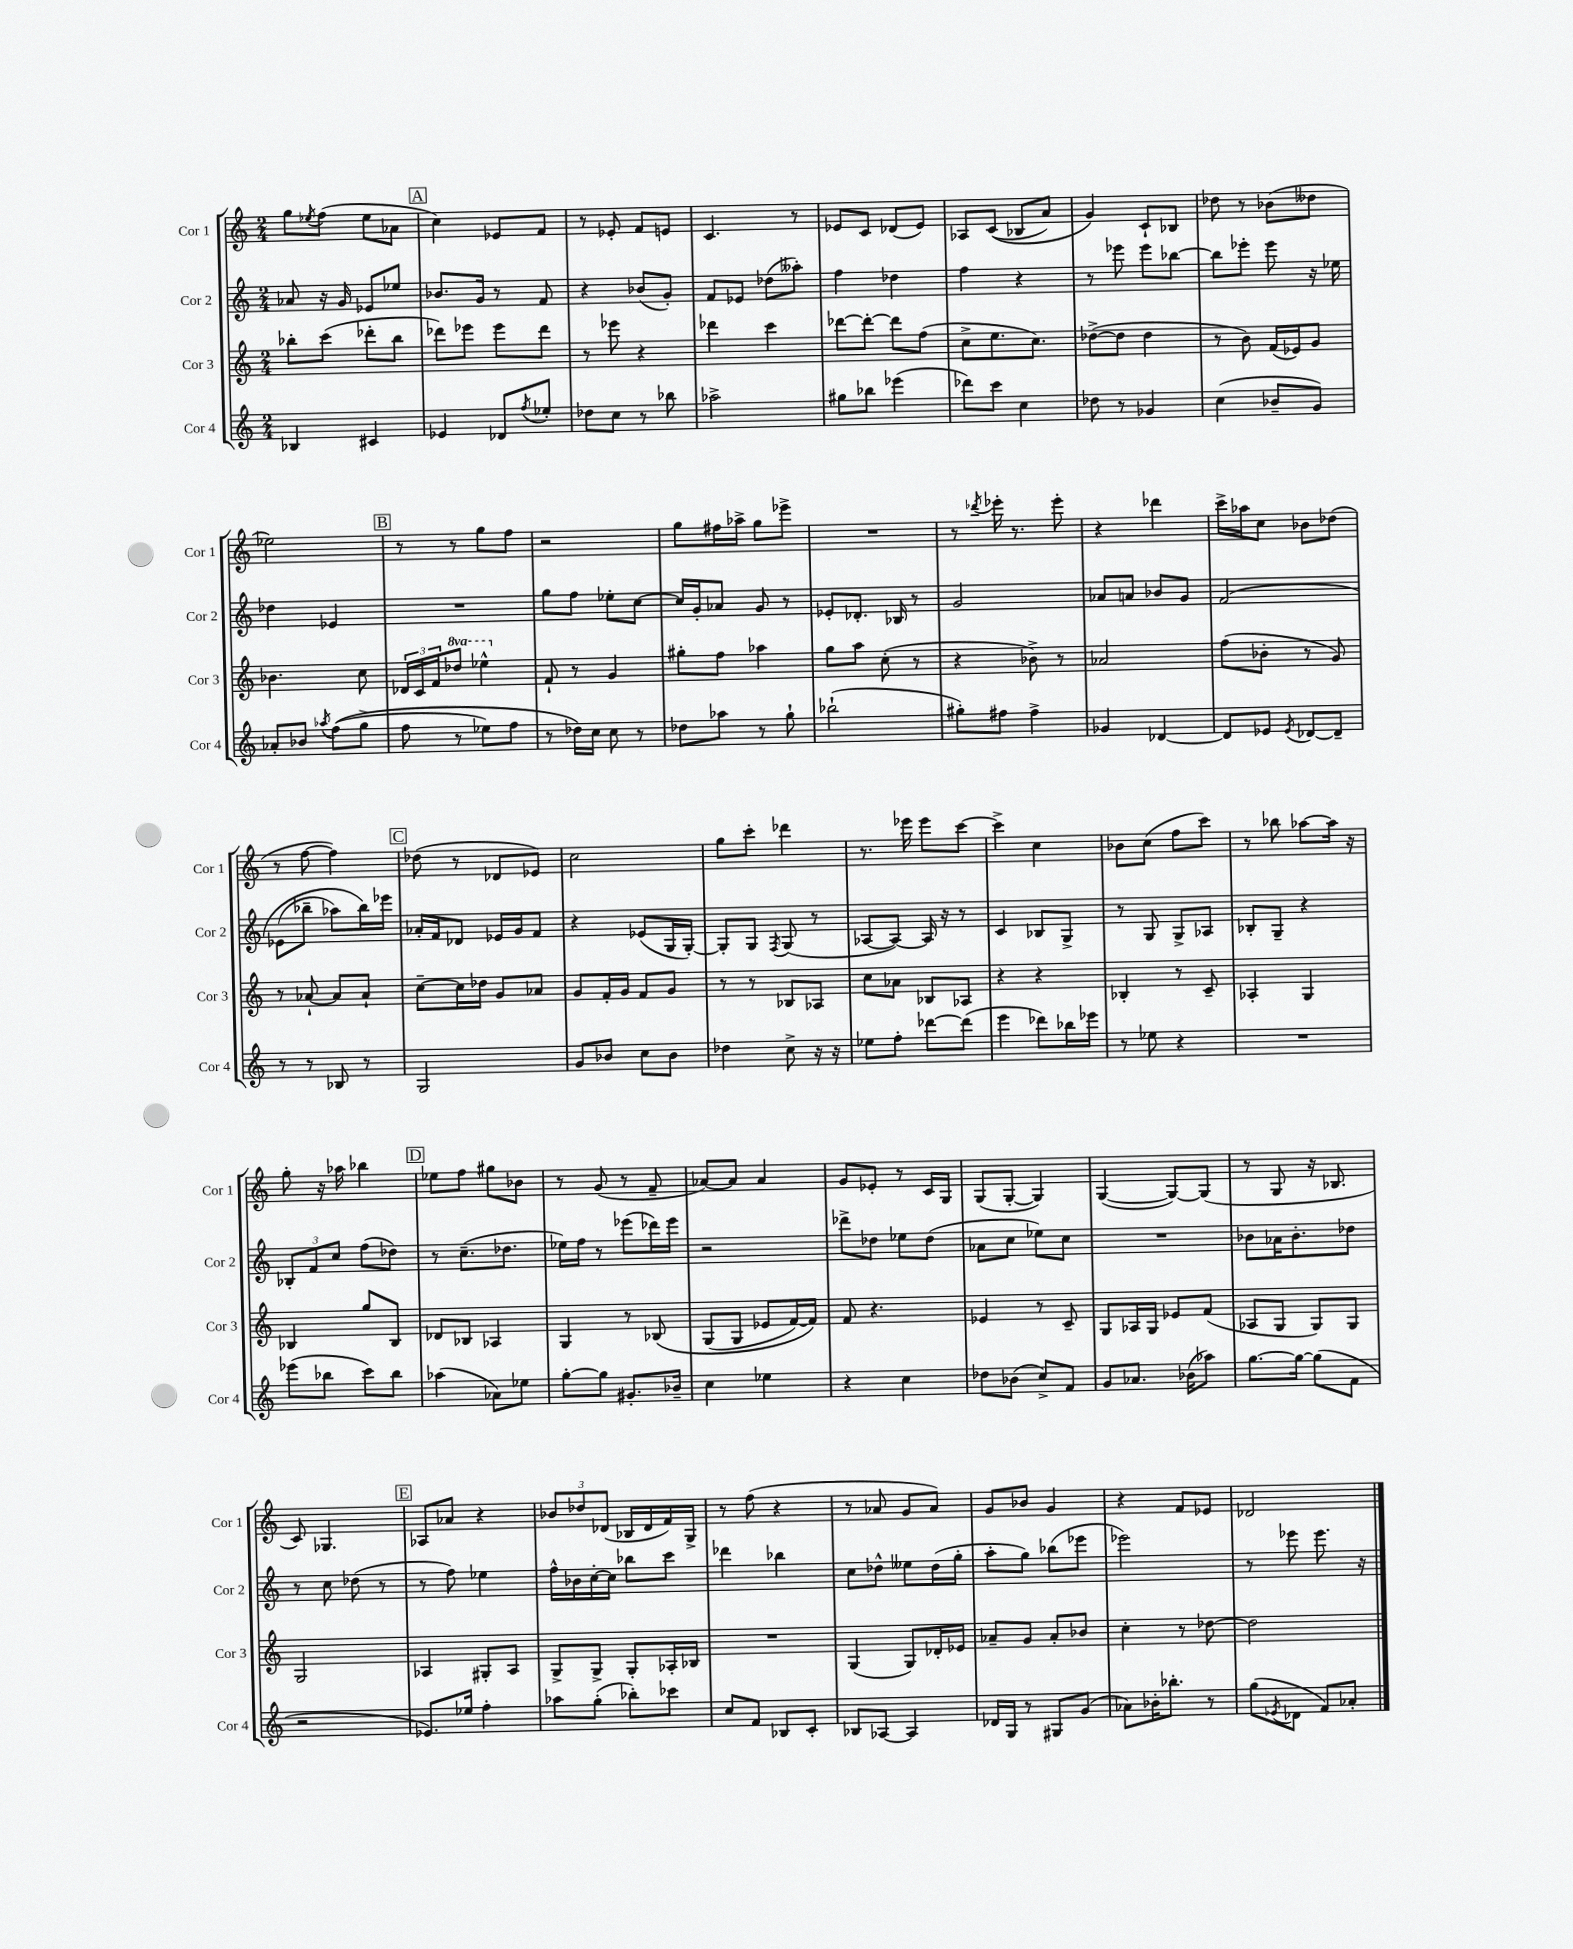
<<
\new StaffGroup <<
\new Staff = "s0" \with { instrumentName = "Cor 1" shortInstrumentName = "Cor 1" } {
    \clef treble \key c \major \numericTimeSignature \time 2/4
    g''8 \acciaccatura { ees''8 } f''8( ees''8 aes'8 |
    \mark \markup { \box "A" } c''4) ees'8 f'8 |
    r8 ees'8-. f'8 e'8 |
    c'4. r8 |
    ees'8 c'8 des'8( ees'8) |
    aes8 c'8(\( bes8 a'8) |
    g'4\) c'8-! bes8 |
    des''8 r8 bes'8( deses''8 |
    ees''2) |
    \mark \markup { \box "B" } r8 r8 g''8 f''8 |
    r2 |
    g''8 fis''16 aes''16-> g''8 ees'''8-> |
    R2 |
    r8 \acciaccatura { des'''8 } ees'''16-. r8. ees'''8-. |
    r4 des'''4 |
    c'''16-> aes''16 c''8 bes'8 des''8( |
    r8 f''8~ f''4) |
    \mark \markup { \box "C" } des''8( r8 des'8 ees'8) |
    c''2 |
    g''8 c'''8-. des'''4 |
    r8. ees'''16 ees'''8 c'''8~ |
    c'''4-> c''4 |
    bes'8 c''8( f''8 c'''8) |
    r8 bes''8 aes''8~ aes''16 r16 |
    g''8-. r16 aes''16 bes''4 |
    \mark \markup { \box "D" } ees''8 f''8 gis''8 bes'8 |
    r8 g'8( r8 f'8-- |
    aes'8~) aes'8 aes'4 |
    g'8 ees'8-. r8 c'16 g16 |
    g8( g8~-. g4) |
    g4~( g8~) g8( |
    r8 g8 r16 bes8. |
    c'8) ges4. |
    \mark \markup { \box "E" } aes8 aes'8 r4 |
    \tuplet 3/2 { bes'8 des''8 des'8( } bes16 des'16 f'16) g16-> |
    r8 f''8( r4 |
    r8 aes'8 g'8 aes'8) |
    g'8 bes'8 g'4 |
    r4 f'8 ees'8 |
    des'2 \bar "|." |
}
\new Staff = "s1" \with { instrumentName = "Cor 2" shortInstrumentName = "Cor 2" } {
    \clef treble \key c \major \numericTimeSignature \time 2/4
    aes'8 r16 g'16 ees'8 ees''8 |
    \mark \markup { \box "A" } bes'8. g'16 r8 f'8 |
    r4 bes'8( g'8-.) |
    f'8 ees'8 des''8( aeses''8-.) |
    f''4 des''4 |
    f''4 r4 |
    r8 ees'''8 ees'''8 bes''8~ |
    bes''8 ees'''8-. ees'''8 r16 ees''16 |
    des''4 ees'4 |
    \mark \markup { \box "B" } R2 |
    g''8 f''8 ees''8-. c''8~ |
    c''16 g'16-. aes'8 g'8 r8 |
    ees'8-. des'8.-. bes16 r8 |
    g'2 |
    aes'8 a'8 bes'8 g'8 |
    f'2\( |
    ees'8( bes''8-- aes''8) bes''16\) ees'''16 |
    \mark \markup { \box "C" } aes'16-. f'16 des'8 ees'16 g'16 f'8 |
    r4 ees'8( g16 g16~-.) |
    g8-. g8 \acciaccatura { f8 } g8( r8 |
    aes8~ aes8~) aes16 r16 r8 |
    c'4 bes8 g8-> |
    r8 g8 g8-> aes8 |
    bes8-. g8-- r4 |
    \tuplet 3/2 { bes8-. f'8 c''8 } f''8( des''8) |
    \mark \markup { \box "D" } r8 c''8.--( des''8. |
    ees''16) f''16 r8 ees'''8( des'''16) ees'''16 |
    r2 |
    des'''8-> des''8 ees''8 des''8( |
    aes'8 c''8 ees''8) c''8 |
    R2 |
    bes'8 aes'16 bes'8.-. des''8 |
    r8 c''8 des''8( r8 |
    \mark \markup { \box "E" } r8 f''8) ees''4 |
    f''16-^ bes'16 c''16~-. c''16 bes''8 c'''8 |
    des'''4 bes''4 |
    c''8 des''8-^ eeses''8 des''16( g''16-. |
    a''8-. g''8) bes''8( ees'''8 |
    ees'''2) |
    r8 ees'''8 ees'''8. r16 \bar "|." |
}
\new Staff = "s2" \with { instrumentName = "Cor 3" shortInstrumentName = "Cor 3" } {
    \clef treble \key c \major \numericTimeSignature \time 2/4 \set Staff.ottavationMarkups = #ottavation-simple-ordinals
    bes''8-. c'''8( des'''8-. bes''8 |
    \mark \markup { \box "A" } des'''8) ees'''8 ees'''8 des'''8 |
    r8 ees'''8 r4 |
    des'''4 c'''4 |
    des'''8~ des'''8~-. des'''8 f''8( |
    c''8-> e''8. c''8.) |
    des''8~->( des''8 des''4 |
    r8 b'8) f'16( ees'16) g'8 |
    bes'4. c''8 |
    \mark \markup { \box "B" } \tuplet 3/2 { des'16 c'16 f'16 } \ottava #1 des'''8 ees'''4-^ \ottava #0 |
    f'8-! r8 g'4 |
    gis''8-. f''8 aes''4 |
    g''8 a''8 c''8-.( r8 |
    r4 bes'8->) r8 |
    aes'2 |
    f''8( bes'8-. r8 g'8) |
    r8 aes'8~-! aes'8 aes'8-! |
    \mark \markup { \box "C" } c''8~-- c''16 des''16 g'8 aes'8 |
    g'8 f'16-. g'16 f'8 g'8 |
    r8 r8 bes8 aes8 |
    c''8 aes'8 bes8 aes8 |
    r4 r4 |
    bes4-. r8 c'8-- |
    aes4-. g4 |
    bes4 g''8 bes8 |
    \mark \markup { \box "D" } des'8 bes8 aes4 |
    g4 r8 bes8\( |
    g8( g8 ees'8 f'16~) f'16\) |
    f'8 r4. |
    ees'4 r8 c'8-- |
    g8 aes16 g16 ees'8 f'8( |
    aes8 g8 g8) g8 |
    g2 |
    \mark \markup { \box "E" } aes4 gis8-. aes8 |
    g8-> g8-> g8-. aes16-. bes16 |
    R2 |
    g4( g8) des'16-. ees'16 |
    aes'8-- g'8 aes'8-. bes'8 |
    c''4-. r8 des''8~ |
    des''2 \bar "|." |
}
\new Staff = "s3" \with { instrumentName = "Cor 4" shortInstrumentName = "Cor 4" } {
    \clef treble \key c \major \numericTimeSignature \time 2/4
    bes4 cis'4 |
    \mark \markup { \box "A" } ees'4 des'8 \acciaccatura { f''8 } ees''8-. |
    des''8 c''8 r8 bes''8 |
    aes''2-> |
    gis''8 bes''8 ees'''4( |
    des'''8) c'''8 c''4 |
    des''8 r8 ges'4 |
    c''4( bes'8-- g'8) |
    aes'8-. bes'8 \acciaccatura { aes''8 } f''8(\( g''8-> |
    \mark \markup { \box "B" } f''8 r8 ees''8) f''8 |
    r8 des''16\) c''16 c''8 r8 |
    des''8 aes''8 r8 g''8-! |
    bes''2-!( |
    gis''8-.) fis''8 fis''4-> |
    ges'4 des'4~ |
    des'8 ees'8 \acciaccatura { ees'8 } des'8~ des'8-- |
    r8 r8 bes8 r8 |
    \mark \markup { \box "C" } g2 |
    g'8 bes'8 c''8 bes'8 |
    des''4 c''8-> r16 r16 |
    ees''8 f''8-. des'''8~ des'''8( |
    e'''4 des'''8) bes''16 ees'''16 |
    r8 ees''8 r4 |
    R2 |
    ees'''8( bes''8 c'''8) bes''8 |
    \mark \markup { \box "D" } aes''4( aes'8) ees''8 |
    g''8~-. g''8 gis'8.-. bes'16-- |
    c''4 ees''4 |
    r4 c''4 |
    des''8 bes'8( c''8->) f'8 |
    g'8 aes'8. bes'16( aes''8) |
    g''8.~ g''16~ g''8( f'8 |
    r2 |
    \mark \markup { \box "E" } ees'8.) ees''16 f''4-. |
    aes''8 g''8-.( bes''8-.) ces'''8 |
    c''8 f'8 bes8 c'8-. |
    bes8 aes8~ aes4 |
    des'16 g16 r8 gis8 g'8( |
    aes'8) bes'16-. bes''8.-. r8 |
    g''8( \acciaccatura { ees'8 } des'8 f'8) aes'8-. \bar "|." |
}
>>
>>
\layout { \context { \Score \remove "Bar_number_engraver" } }
